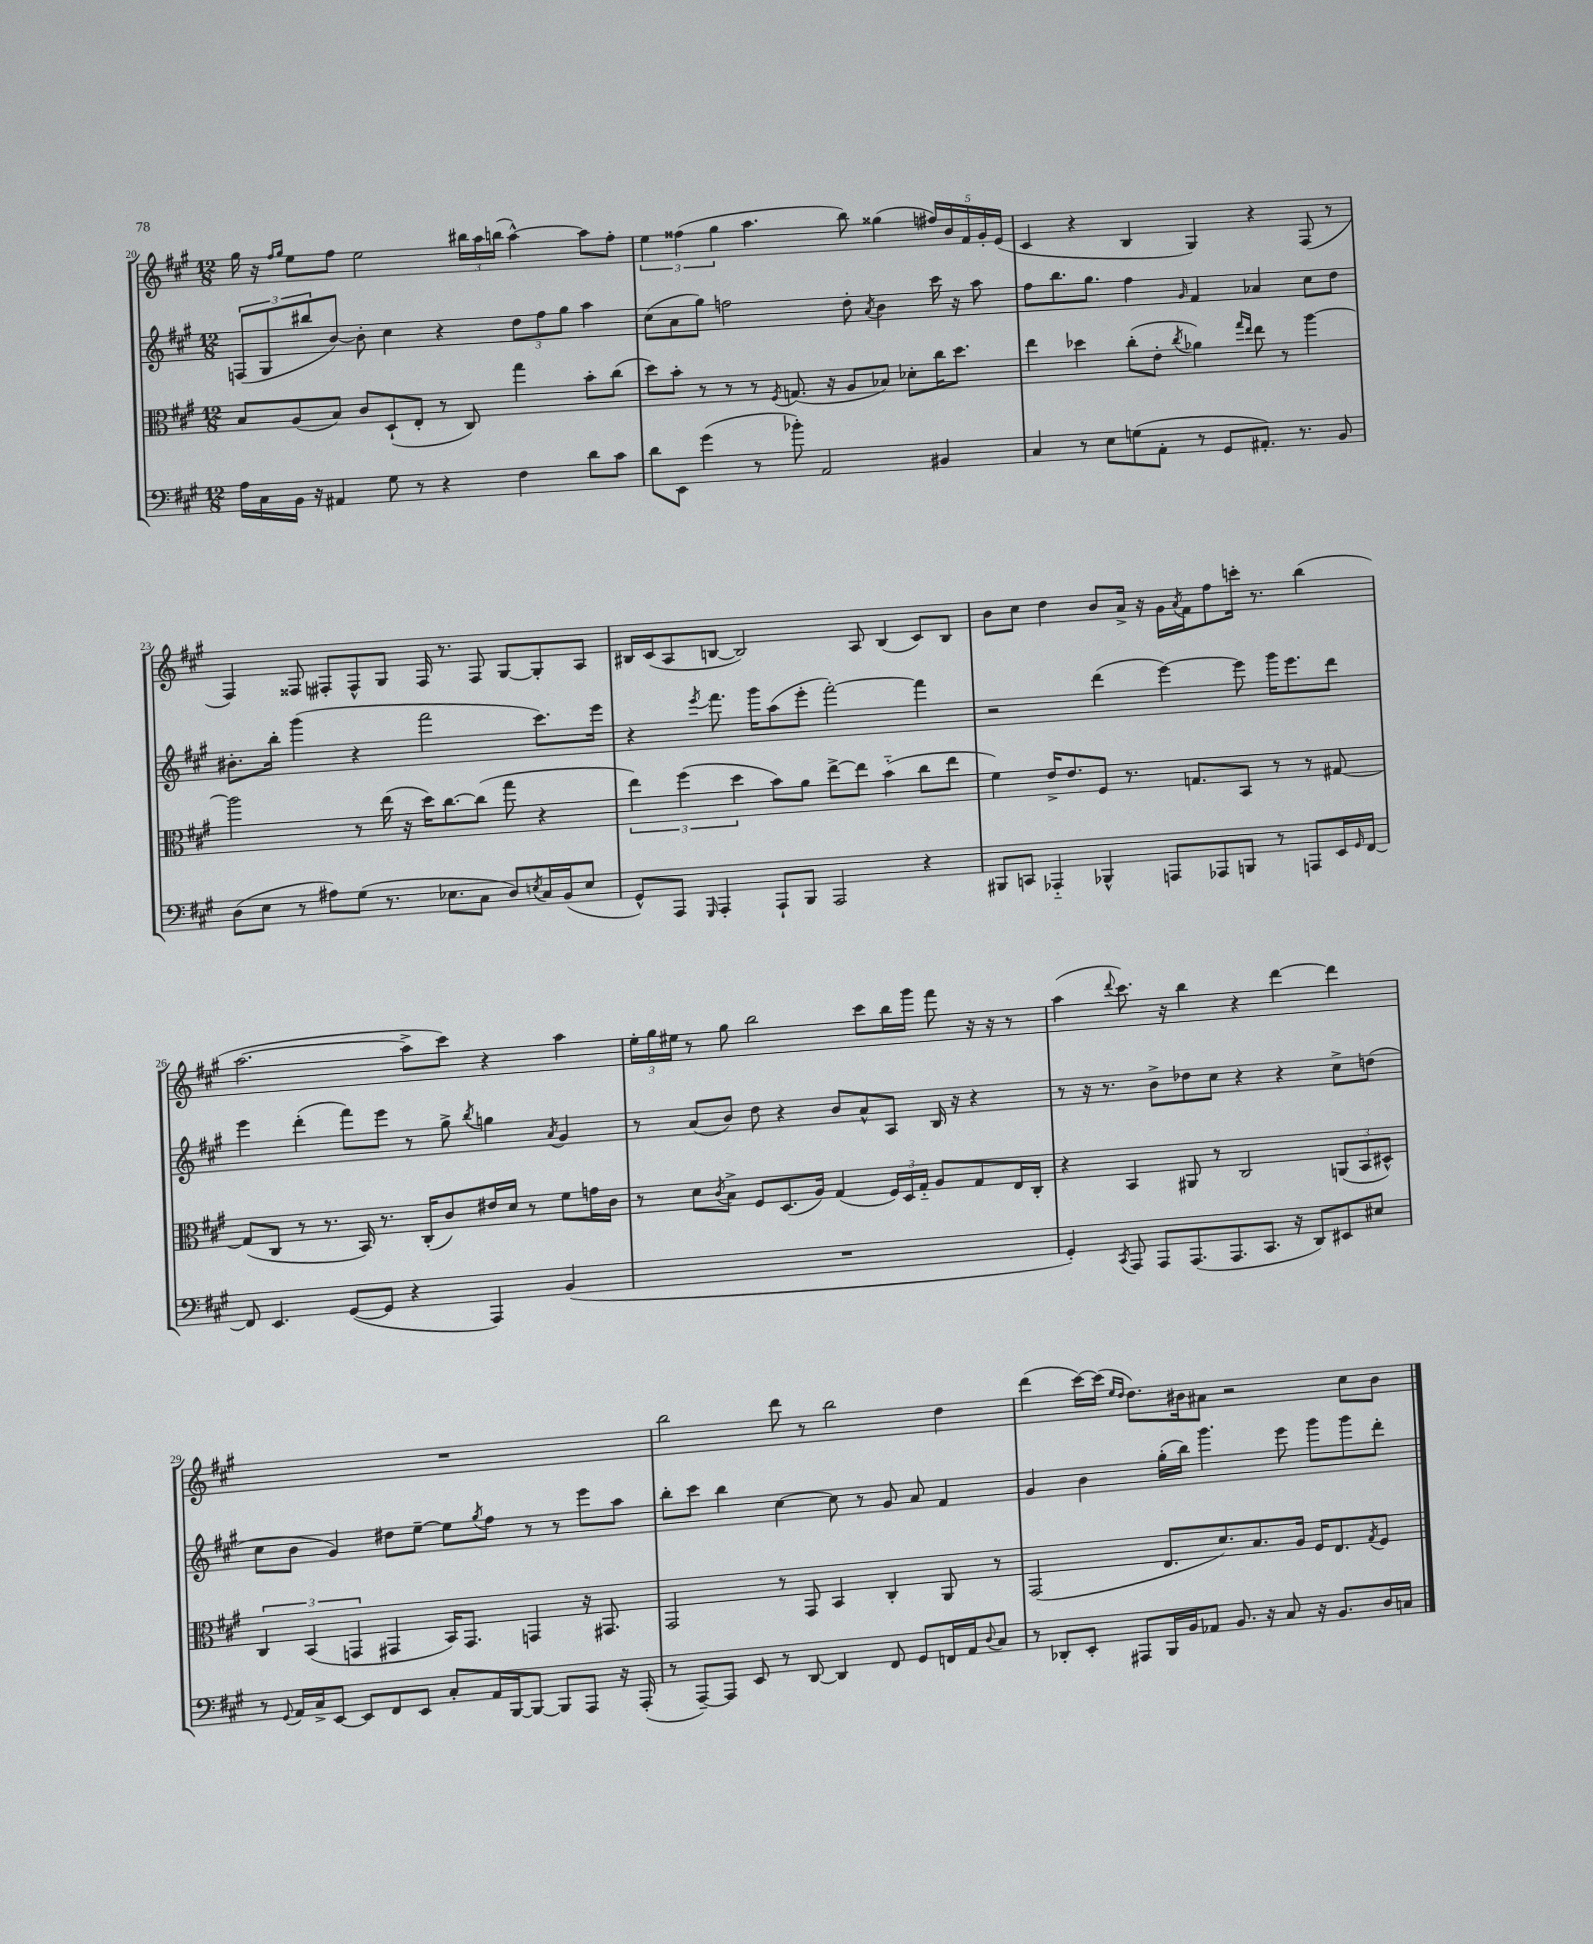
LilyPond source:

<<
\new StaffGroup <<
\new Staff = "s0" {
    \clef treble \key a \major \numericTimeSignature \time 12/8
    gis''16 r16 \grace { fis''16 gis''16 } e''8 fis''8 e''2 \tuplet 3/2 { bis''16 a''16 b''16( } a''4~-^) a''8 fis''8-. |
    \tuplet 3/2 { e''4 fisis''4( gis''4 } a''4. b''8) gisis''4( \tuplet 5/4 { fis''16) b'16 fis'16 gis'16-. e'16( } |
    cis'4 r4 b4 gis4) r4 fis8( r8 |
    fis4) fisis8 fis8-. fis8-^ gis8 fis16 r8. fis8 gis8~ gis8-. a8 |
    bis16 cis'16( a8 b8~ b2) a8 b4( cis'8) b8 |
    b'8 cis''8 d''4 b'8 a'16-> r16 gis'16 \acciaccatura { a'8 } fis'16 fis''8 c'''16-. r8. b''4( |
    a''2.~ a''8-> cis'''8) r4 a''4 |
    \tuplet 3/2 { e''16-. gis''16 eis''16 } r8 gis''8 b''2 cis'''8 b''16 gis'''16 fis'''8 r16 r16 r8 |
    a''4( \appoggiatura { d'''8 } cis'''8.) r16 b''4 r4 d'''4~ d'''4 |
    R1. |
    b''2 d'''8 r8 b''2 d''4 |
    d'''4( cis'''16~) cis'''16( \grace { e''16 d''16 } d''8.) bis'16 ais'8 r2 cis''8 bis'8 \bar "|." |
}
\new Staff = "s1" {
    \clef treble \key a \major \numericTimeSignature \time 12/8
    \tuplet 3/2 { f8( gis8 bis''8 } b'8~) b'8-. cis''4 r4 \tuplet 3/2 { d''8 fis''8 gis''8 } a''4 |
    cis''8( a'8 gis''8) f''2 d''8-. \acciaccatura { a'8 } b'4 cis'''16 r16 a''8 |
    fis''8 b''8. gis''8. fis''4 \grace { gis'16 } fis'4 aes'4 cis''8 d''8 |
    bis'8.-. b''16-. gis'''4( r4 fis'''2 cis'''8.) e'''16 |
    r4 \acciaccatura { e'''8 } fis'''8. gis'''16 a''8( e'''8-. fis'''2~-.) fis'''4 |
    r2 d'''4( e'''4~) e'''8 gis'''16 e'''8. d'''8 |
    e'''4 d'''4-.( fis'''8) e'''8 r8 gis''8-> \acciaccatura { b''8 } g''4 \acciaccatura { a'8 } gis'4 |
    r8 a'8( b'8) d''8 r4 b'8 a'8-^ a8 b16 r16 r4 |
    r8 r16 r8. b'8-> des''8 cis''8 r4 r4 cis''8-> d''8( |
    cis''8 b'8 gis'4) dis''8 e''8~-- e''8 \acciaccatura { gis''8 } fis''8 r8 r8 e'''8 a''8 |
    b''8-. cis'''8 b''4 cis''4~ cis''8 r8 gis'8 a'8 fis'4 |
    gis'4 b'4 gis''16-.( b''16) gis'''4. e'''8 gis'''8 gis'''8 d'''8-. \bar "|." |
}
\new Staff = "s2" {
    \clef alto \key a \major \numericTimeSignature \time 12/8
    b8 a8( b8) cis'8 d8-!( e8-. r8 cis8) gis''4 b'8-. cis''8( |
    d''8) b'8-. r8 r8 r8 \acciaccatura { fis8 } g8.( r16 a8 bes8) des'8-. cis''16 d''8. |
    e''4 des''4 cis''8-.( e'8-. \acciaccatura { cis''8 } aes'4) \grace { gis''16 e''16 } e''8 r8 a''4~ |
    a''2 r8 e''16( r16 d''16) cis''8.~ cis''8( gis''8 r4 |
    \tuplet 3/2 { e''4) fis''4( d''4 } b'8) a'8 e''8~-> e''8 b'4-_( cis''8 e''8 |
    fis'4) e'16-> e'8. fis8 r8. g8. b,8 r8 r8 gis8~ |
    gis8( cis8 r8 r8. b,16) r8. cis16-.( cis'8) eis'16 d'16 r8 fis'8 g'16 cis'16 |
    r8 d'8 \acciaccatura { cis'8 } b8-> fis8 d8.( a16) gis4( \tuplet 3/2 { fis16) d16 gis16-_ } a8 gis8 e16 cis16-. |
    r4 b,4 ais,8 r8 cis2 \tuplet 3/2 { a,8( b,8 dis8-^) } |
    \tuplet 3/2 { cis4 b,4( g,4 } gis,4 b,16) gis,8. g,4 r16 gis,8. |
    gis,2 r8 gis,8 b,4 cis4-. a,8 r8 |
    gis,2( e8. d'8.) b8. a16 fis16 e8. \acciaccatura { gis8 } fis8 \bar "|." |
}
\new Staff = "s3" {
    \clef bass \key a \major \numericTimeSignature \time 12/8
    a16 cis16 b,16 r16 ais,4 gis8 r8 r4 fis4 d'8 cis'8 |
    d'8 e,8 gis'4( r8 bes'8-.) a,2 bis,4 |
    cis4 r8 e8 g8( a,8-. r8 gis,8 ais,8.-.) r8. b,8 |
    d8( e8 r8 ais8) gis8( r8. ees8. cis8 d8) \acciaccatura { e8 } cis16 b,16( e8 |
    gis,8-^) a,,8 \grace { gis,,16 } a,,4-. a,,8-! b,,8 a,,2 r4 |
    bis,,8 c,8 aes,,4-_ bes,,4-^ a,,8 aes,,8 b,,8 r8 a,,8 e,16 \grace { gis,16 } fis,16~ |
    fis,8 e,4. gis,8~( gis,8 r4 a,,4) b,4( |
    R1. |
    gis,4-.) \acciaccatura { cis,8 } a,,8 a,,8 a,,8.( a,,8. cis,8. r16 d,8) eis,8 eis8 |
    r8 \appoggiatura { gis,8 } a,16 cis16-> e,8~ e,8 fis,8 e,8 cis8-. a,16 b,,16~ b,,8~ b,,8 a,,8 r16 a,,16-.( |
    r8 a,,8~--) a,,8 e,8 r8 d,8~ d,4 fis,8 gis,8 f,16 a,16 \appoggiatura { d8 } cis8 |
    r8 des,8-. e,8-. ais,,8 b,,16 b,16 aes,8 b,8. r16 cis8 r16 b,8. d16 c16 \bar "|." |
}
>>
>>
\layout { \context { \Score currentBarNumber = #20 } }
